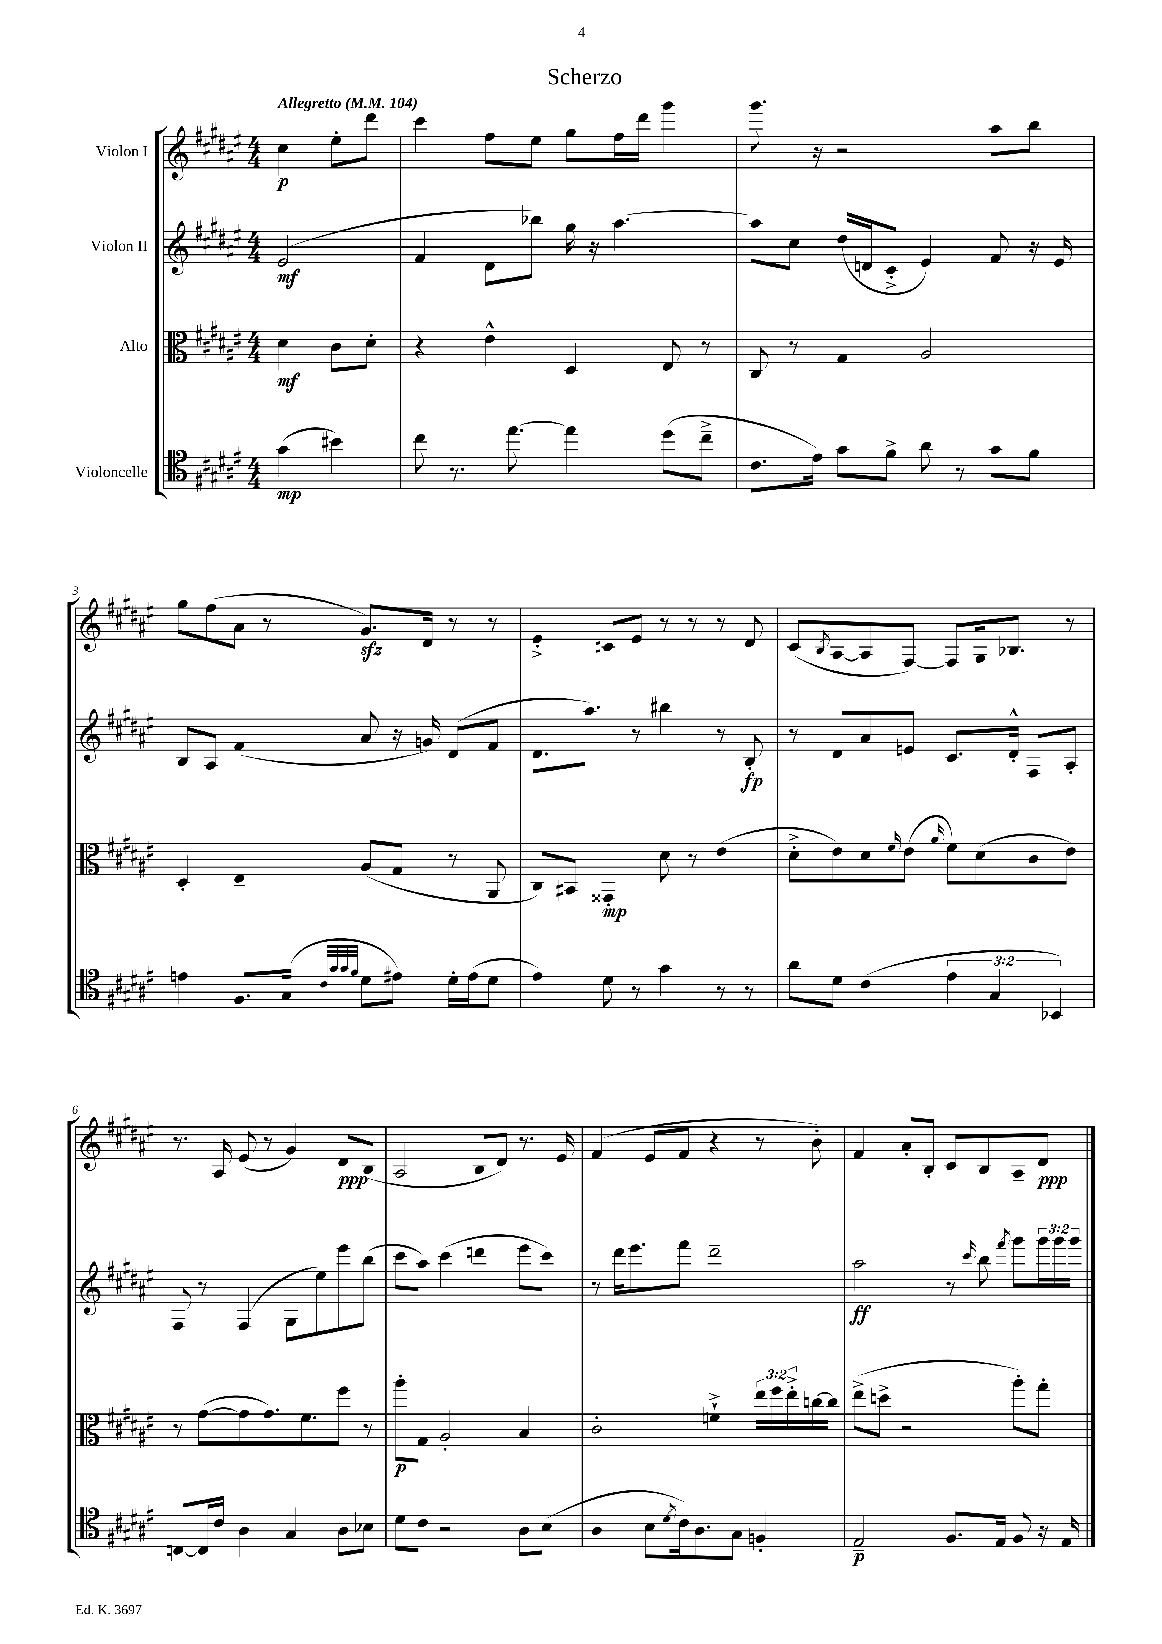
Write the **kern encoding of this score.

**kern	**dynam	**kern	**dynam	**kern	**dynam	**kern	**dynam
*part4	*part4	*part3	*part3	*part2	*part2	*part1	*part1
*staff4	*staff4	*staff3	*staff3	*staff2	*staff2	*staff1	*staff1
*I"Violoncelle	*	*I"Alto	*	*I"Violon II	*	*I"Violon I	*
*clefC4	*	*clefC3	*	*clefG2	*	*clefG2	*
*k[f#c#g#d#a#e#]	*	*k[f#c#g#d#a#e#]	*	*k[f#c#g#d#a#e#]	*	*k[f#c#g#d#a#e#]	*
*M4/4	*	*M4/4	*	*M4/4	*	*M4/4	*
*MM104	*	*MM104	*	*MM104	*	*MM104	*
=	=	=	=	=	=	=	=
!	!	!	!	!	!	!LO:TX:a:B:t=Allegretto	!
(4g#\	mp	4d#\	mf	(2e#/	mf	4cc#\	p
4b#X\)	.	8c#\L	.	.	.	8ee#'\L	.
.	.	8d#'\J	.	.	.	8ddd#\J	.
=1	=1	=1	=1	=1	=1	=1	=1
8cc#\	.	4r	.	4f#/	.	4ccc#\	.
8.r	.	.	.	.	.	.	.
.	.	4e#^^\	.	8d#\L	.	8ff#\L	.
[8.ee#\	.	.	.	.	.	.	.
.	.	.	.	8bb-X\J)	.	8ee#\J	.
4ee#\]	.	4D#/	.	16gg#\	.	8gg#\L	.
.	.	.	.	16r	.	.	.
.	.	.	.	[4.aa#\	.	16ff#\L	.
.	.	.	.	.	.	16ddd#\JJ	.
(8dd#\L	.	8E#/	.	.	.	4ggg#\	.
8cc#~^\J	.	8r	.	.	.	.	.
=2	=2	=2	=2	=2	=2	=2	=2
8.c#\L	.	8C#/	.	8aa#\L]	.	8.ggg#\	.
.	.	8r	.	8cc#\J	.	.	.
16e#\Jk)	.	.	.	.	.	16r	.
8g#\L	.	4G#/	.	(16dd#/LL	.	2r	.
.	.	.	.	16dn/J	.	.	.
8f#^\J	.	.	.	8c#'^/J	.	.	.
8a#\	.	2A#/	.	4e#/)	.	.	.
8r	.	.	.	.	.	.	.
8g#\L	.	.	.	8f#/	.	8aa#\L	.
8f#\J	.	.	.	16r	.	8bb\J	.
.	.	.	.	16e#/	.	.	.
!!LO:LB:g=z
=3	=3	=3	=3	=3	=3	=3	=3
4en\	.	4D#'/	.	8B/L	.	8gg#\L	.
.	.	.	.	8A#/J	.	(8ff#\	.
8.F#/L	.	4E#~/	.	(4f#/	.	8a#\J	.
.	.	.	.	.	.	8r	.
(16G#/Jk	.	.	.	.	.	.	.
32qqc#/LLL	.	.	.	.	.	.	.
32qqg#/	.	.	.	.	.	.	.
32qqg#/	.	.	.	.	.	.	.
32qqf#/JJJ	.	.	.	.	.	.	.
8d#\L	.	(8A#/L	.	8a#/	.	8.g#zz/L)	.
8e#X\J)	.	8G#/J	.	16r	.	.	.
.	.	.	.	16gn/)	.	16d#/Jk	.
16d#'\LL	.	8r	.	(8d#/L	.	8r	.
(16e#\J	.	.	.	.	.	.	.
8d#\J	.	8AA#/	.	8f#/J	.	8r	.
=4	=4	=4	=4	=4	=4	=4	=4
4e#\)	.	8C#/L)	.	8.d#\L	.	4e#'^/	.
.	.	8BB#X/J	.	.	.	.	.
.	.	.	.	8.aa#\J)	.	.	.
8d#\	.	4GG##X'/	mp	.	.	8cn/L	.
8r	.	.	.	8r	.	8e#/J	.
4g#\	.	8d#\	.	4bb#X\	.	8r	.
.	.	8r	.	.	.	8r	.
8r	.	(4e#\	.	8r	.	8r	.
8r	.	.	.	8B'/	fp	8d#/	.
=5	=5	=5	=5	=5	=5	=5	=5
8a#\L	.	8d#'^\L	.	8r	.	(8c#/L	.
.	.	.	.	.	.	8qB/	.
8d#\J	.	8e#\)	.	8d#/L	.	[8A#/	.
(4c#\	.	8d#\	.	8a#/	.	8A#/]	.
.	.	16qqf#/	.	.	.	.	.
.	.	(8e#\J	.	8en/J	.	[8F#/J)	.
.	.	16qqa#/	.	.	.	.	.
6e#\	.	8f#\L)	.	8.c#/L	.	8F#/L]	.
.	.	(8d#\	.	.	.	16G#/k	.
6G#/	.	.	.	.	.	.	.
.	.	.	.	16d#'^^/Jk	.	8.B-X/J	.
.	.	8c#\	.	8F#/L	.	.	.
6BB-X/)	.	.	.	.	.	.	.
.	.	8e#\J)	.	8A#'/J	.	8r	.
!!LO:LB:g=z
=6	=6	=6	=6	=6	=6	=6	=6
[8Cn/L	.	8r	.	8F#/	.	8.r	.
16C/L]	.	([8g#\L	.	8r	.	.	.
16c#/JJ	.	.	.	.	.	16A#/	.
4A#\	.	8g#\]	.	(4F#/	.	(8e#/	.
.	.	8.g#\)	.	.	.	8r	.
4G#/	.	.	.	8G#\L	.	4g#/)	.
.	.	8.f#\	.	.	.	.	.
.	.	.	.	8ee#\)	.	.	.
8A#\L	.	8ff#\J	.	8eee#\	.	8d#/L	ppp
8B-X\J	.	8r	.	(8bb\J	.	(8B/J	.
=7	=7	=7	=7	=7	=7	=7	=7
8d#\L	.	8aa#'\L	p	8ccc#\L	.	2A#/	.
8c#\J	.	8G#\J	.	8aa#\J)	.	.	.
2r	.	2A#'/	.	(4ccc#\	.	.	.
.	.	.	.	4dddn\	.	8B/L	.
.	.	.	.	.	.	8d#/J)	.
8A#\L	.	4B/	.	8eee#\L	.	8.r	.
(8B\J	.	.	.	8ccc#\J)	.	.	.
.	.	.	.	.	.	16e#/	.
=8	=8	=8	=8	=8	=8	=8	=8
4A#\	.	2c#'\	.	8r	.	(4f#/	.
.	.	.	.	16ddd#\KL	.	.	.
.	.	.	.	8.eee#\	.	.	.
8B\L	.	.	.	.	.	8e#/L	.
8qd#/	.	.	.	.	.	.	.
16c#\k)	.	.	.	8fff#\J	.	8f#/J	.
8.A#\	.	.	.	.	.	.	.
.	.	4fn`^\	.	2ddd#~\	.	4r	.
8G#\J	.	.	.	.	.	.	.
4Fn'/	.	24ee#\LL	.	.	.	8r	.
.	.	24ff#\	.	.	.	.	.
.	.	24ee#'^\	.	.	.	.	.
.	.	[16ccn\	.	.	.	8b'\)	.
.	.	16cc\JJ]	.	.	.	.	.
=9	=9	=9	=9	=9	=9	=9	=9
2E#~/	p	(8ee#^\L	.	2aa#\	ff	4f#/	.
.	.	8ddn^\J	.	.	.	.	.
.	.	2r	.	.	.	8a#'/L	.
.	.	.	.	.	.	8B'/J	.
8.F#/L	.	.	.	8r	.	8c#/L	.
.	.	.	.	16qqccc#/	.	.	.
.	.	.	.	8bb\	.	8B/	.
16E#/Jk	.	.	.	.	.	.	.
.	.	.	.	8qfff#/	.	.	.
8F#/	.	8aa#'\L)	.	8ggg#\L	.	8A#~/	.
16r	.	8gg#'\J	.	24ggg#\L	.	8d#/J	ppp
.	.	.	.	24ggg#\	.	.	.
16E#/	.	.	.	.	.	.	.
.	.	.	.	24ggg#\JJ	.	.	.
==	==	==	==	==	==	==	==
*-	*-	*-	*-	*-	*-	*-	*-
